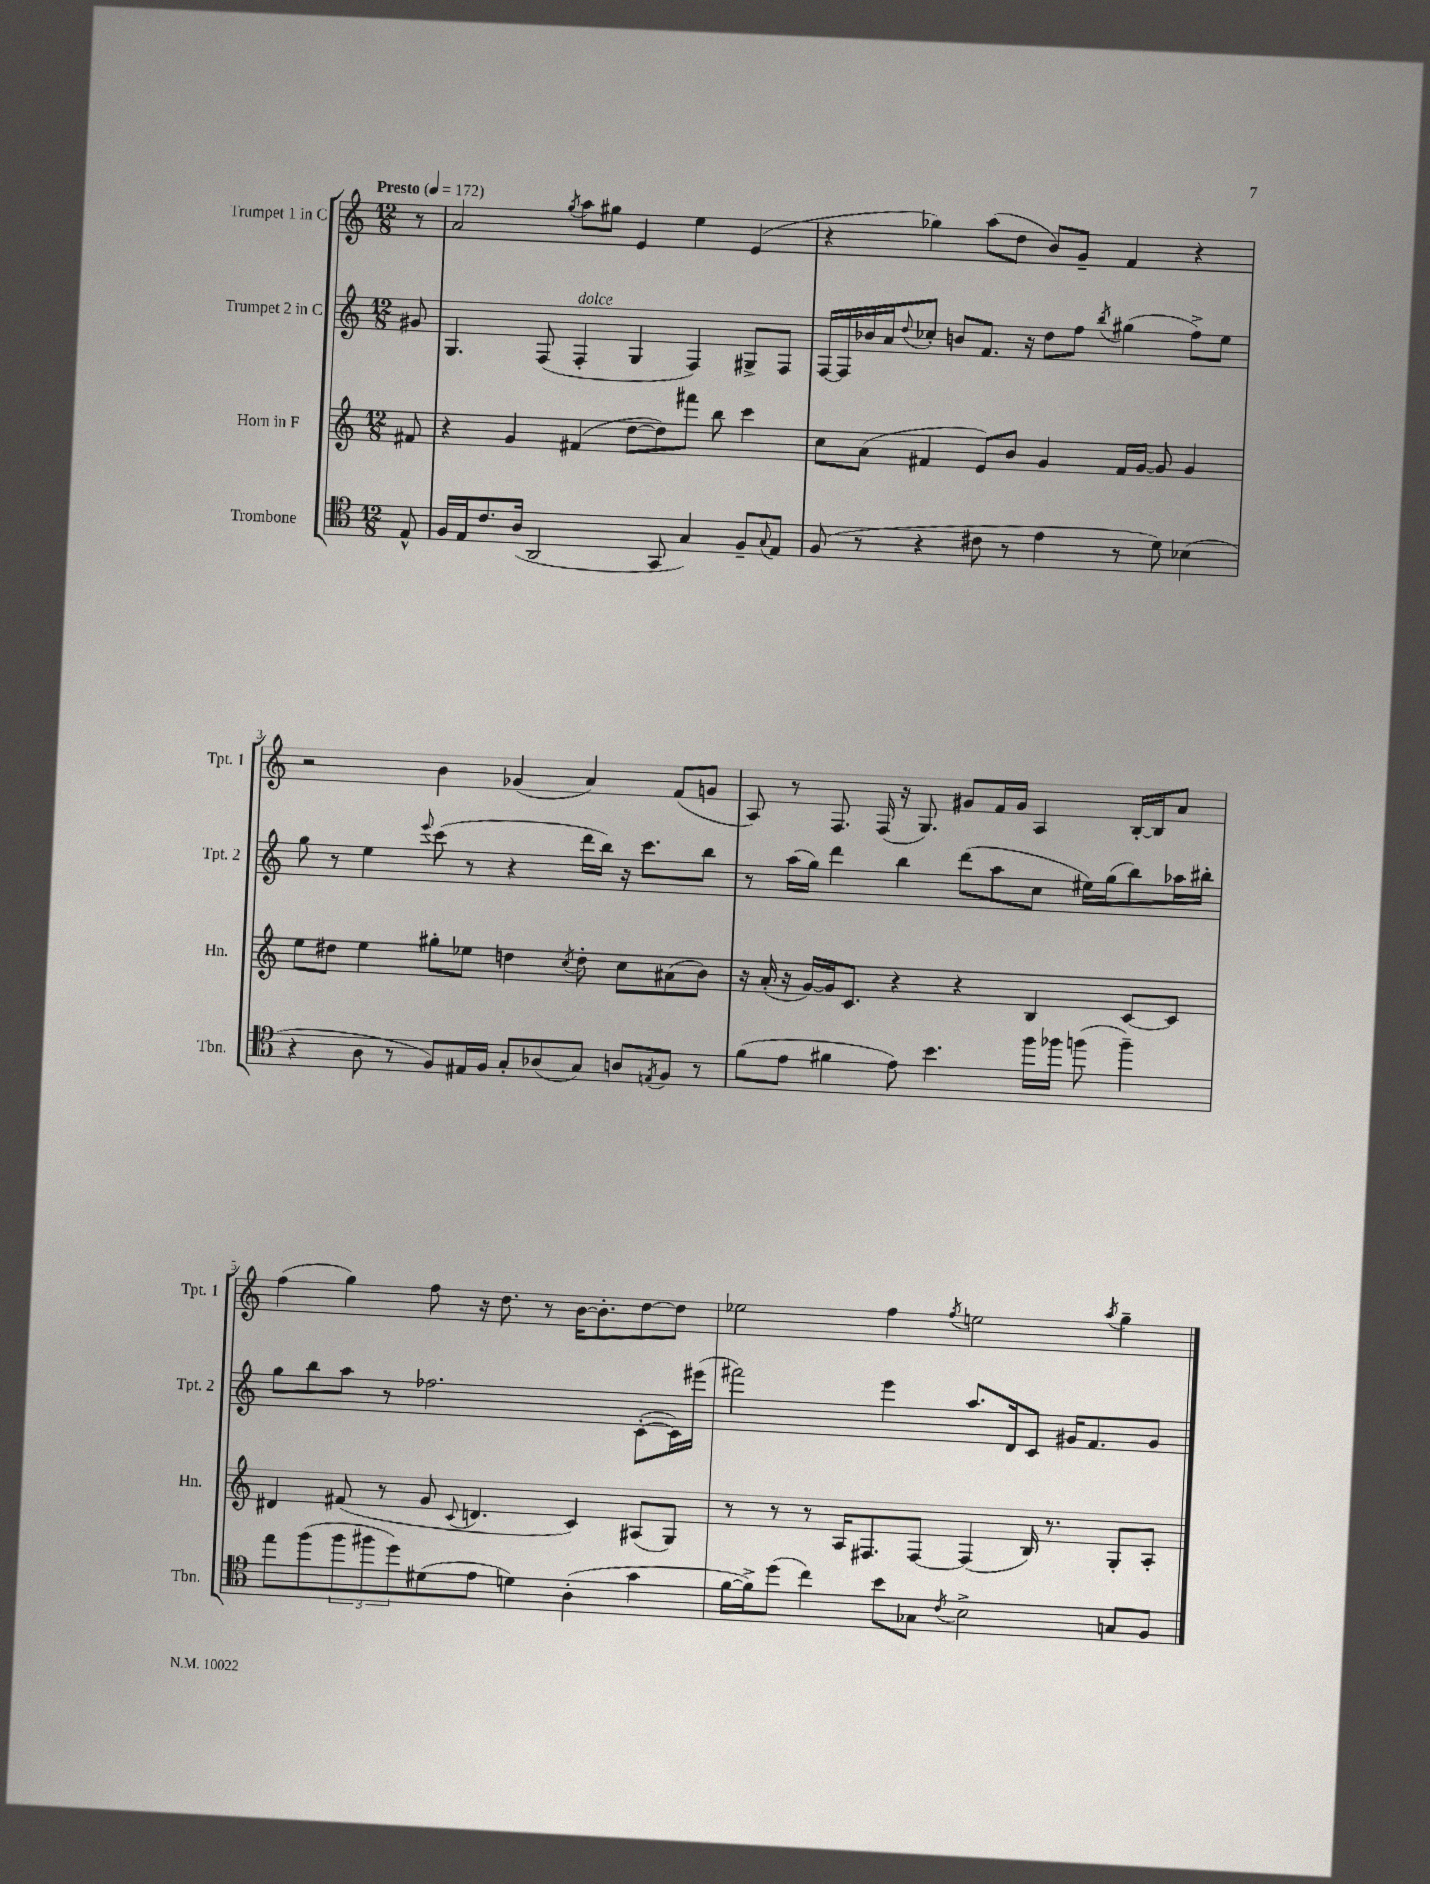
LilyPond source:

<<
\new StaffGroup <<
\new Staff = "s0" \with { instrumentName = "Trumpet 1 in C" shortInstrumentName = "Tpt. 1" } {
    \clef treble \key c \major \numericTimeSignature \time 12/8 \partial 8 \tempo "Presto" 4 = 172
    r8 |
    a'2 \acciaccatura { g''8 } a''8 gis''8 e'4 e''4 e'4( |
    r4 ges''4) a''8( d''8 b'8) g'8-- f'4 r4 |
    r2 b'4 ges'4( a'4) f'8( g'8 |
    a8) r8 f8. f16( r16 g8.) gis'8 f'16 gis'16 a4 b16~-. b16 a'8 |
    f''4( g''4) f''8 r16 d''8. r8 b'16~ b'8.-. d''8~ d''8 |
    ees''2 f''4 \acciaccatura { f''8 } e''2 \acciaccatura { a''8 } g''4-- \bar "|." |
}
\new Staff = "s1" \with { instrumentName = "Trumpet 2 in C" shortInstrumentName = "Tpt. 2" } {
    \clef treble \key c \major \numericTimeSignature \time 12/8 \partial 8
    gis'8 |
    g4. f8( f4-.^\markup { \italic "dolce" } g4 f4) gis8-> f8 |
    f16~ f16 bes'16 a'16 \appoggiatura { d''8 } ces''8-. b'8 f'8. r16 d''8 f''8 \acciaccatura { b''8 } gis''4( f''8->) e''8 |
    g''8 r8 e''4 \appoggiatura { e'''8 } c'''8( r8 r4 d'''16 b''16) r16 c'''8. b''8 |
    r8 a''16( g''16) d'''4 b''4 d'''8( a''8 c''8 eis''16) g''16( b''8) aes''16 bis''16-. |
    g''8 b''8 a''8 r8 fes''2. c'8~-.( c'16) eis'''16( |
    fis'''2) e'''4 a''8. d'16 c'8 gis'16 f'8. gis'8 \bar "|." |
}
\new Staff = "s2" \with { instrumentName = "Horn in F" shortInstrumentName = "Hn." } {
    \clef treble \key c \major \numericTimeSignature \time 12/8 \partial 8
    fis'8 |
    r4 g'4 fis'4( d''8~ d''8) fis'''8 b''8 c'''4 |
    c''8 a'8( fis'4 e'8) b'8 g'4 fis'16 g'16~ g'8 g'4 |
    e''8 dis''8 e''4 gis''8-. ees''8 d''4 \acciaccatura { c''8 } d''8-. c''8 ais'8( b'8) |
    r16 a'16-.( r16 g'16~) g'16 c'8. r4 r4 b4 c'8~ c'8 |
    dis'4 fis'8( r8 g'8 \appoggiatura { c'8 } d'4. c'4) ais8( g8) |
    r8 r8 r8 a16 fis8. fis8~ fis4( b16) r8. g8-. a8-. \bar "|." |
}
\new Staff = "s3" \with { instrumentName = "Trombone" shortInstrumentName = "Tbn." } {
    \clef tenor \key c \major \numericTimeSignature \time 12/8 \partial 8
    e8-^ |
    f16 e16 c'8. a16( a,2 g,8 g4) f8-- \appoggiatura { g8 } e8 |
    f8( r8 r4 cis'8 r8 e'4 r8 d'8) bes4( |
    r4 a8 r8 f8) eis16 f16 g8-. aes8( g8) a8 \acciaccatura { e8 } f8 r8 |
    f'8( e'8 fis'4 e'8) b'4. f''16 fes''16 f''8( f''4--) |
    e''8 f''8( \tuplet 3/2 { f''8 fis''8 d''8) } dis'8( e'8 d'4) a4-.( g'4 |
    f'16~ f'16->) d''8( c''4) b'8 ges8 \acciaccatura { c'8 } b2-> g8 f8 \bar "|." |
}
>>
>>
